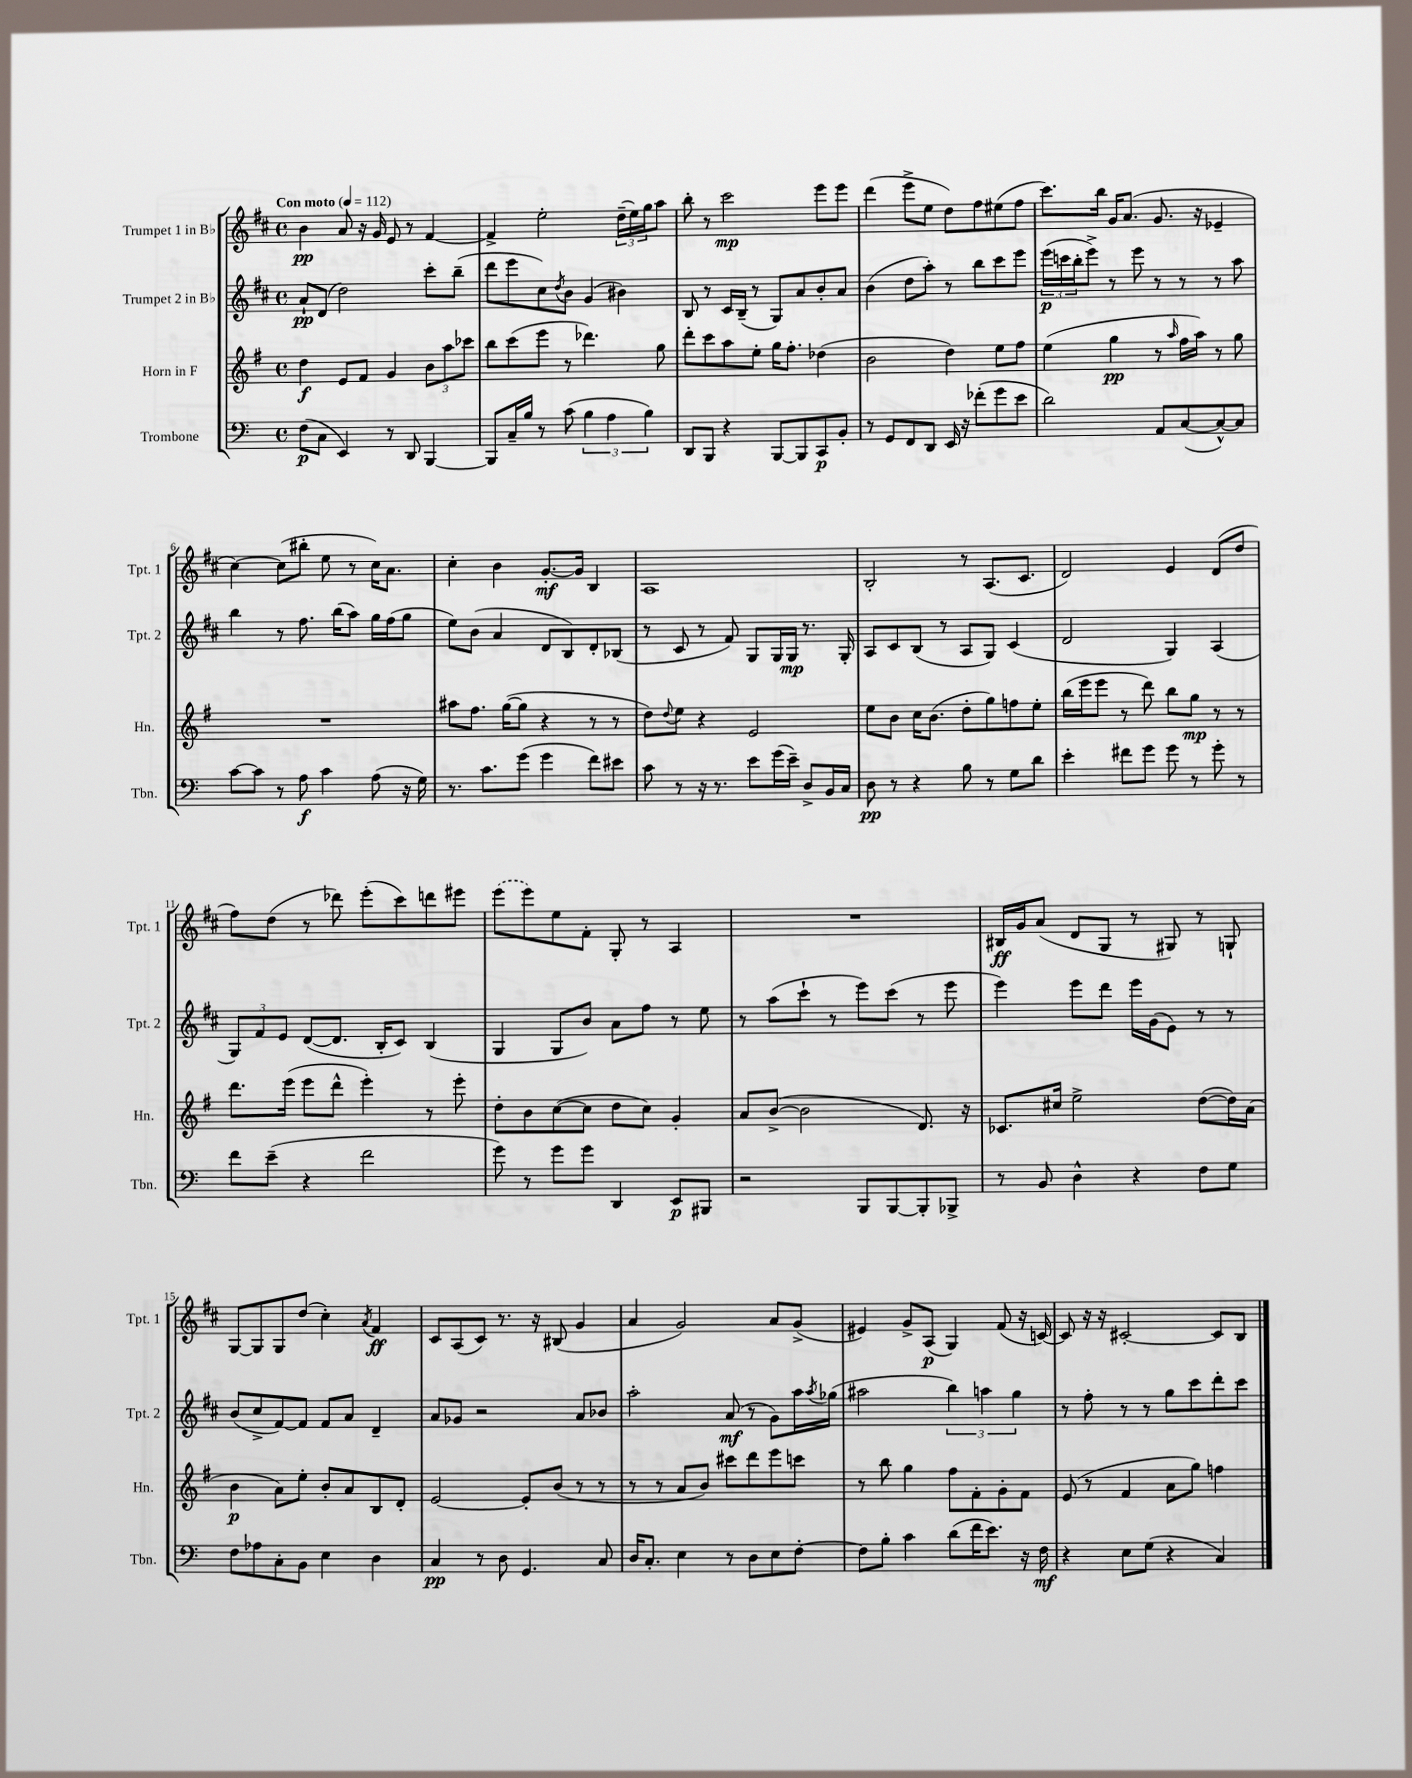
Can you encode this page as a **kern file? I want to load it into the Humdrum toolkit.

**kern	**dynam	**kern	**dynam	**kern	**dynam	**kern	**dynam
*part4	*part4	*part3	*part3	*part2	*part2	*part1	*part1
*staff4	*staff4	*staff3	*staff3	*staff2	*staff2	*staff1	*staff1
*I"Trombone	*	*I"Horn in F	*	*I"Trumpet 2 in B♭	*	*I"Trumpet 1 in B♭	*
*I'Tbn.	*	*I'Hn.	*	*I'Tpt. 2	*	*I'Tpt. 1	*
*clefF4	*	*clefG2	*	*clefG2	*	*clefG2	*
*k[]	*	*k[f#]	*	*k[f#c#]	*	*k[f#c#]	*
*M4/4	*	*M4/4	*	*M4/4	*	*M4/4	*
*met(c)	*	*met(c)	*	*met(c)	*	*met(c)	*
*MM112	*	*MM112	*	*MM112	*	*MM112	*
=1	=1	=1	=1	=1	=1	=1	=1
!	!	!	!	!	!	!LO:TX:a:B:t=Con moto	!
(8F\L	p	4dd\	f	8a`/L	pp	4b\	pp
8C\J	.	.	.	(8d/J	.	.	.
4EE/)	.	8e/L	.	2dd\)	.	8a/	.
.	.	8f#/J	.	.	.	16r	.
.	.	.	.	.	.	16g/	.
8r	.	4g/	.	.	.	8e/	.
8DD/	.	.	.	.	.	8r	.
[4BBB/	.	12b\L	.	8ccc#'\L	.	[4f#/	.
.	.	12aa\	.	.	.	.	.
.	.	.	.	(8bb~\J	.	.	.
.	.	12ccc-X\J	.	.	.	.	.
=2	=2	=2	=2	=2	=2	=2	=2
8BBB/L]	.	8bb\L	.	8ddd\L	.	4f#^/]	.
16C~/L	.	(8ccc\	.	8eee\	.	.	.
16B/JJ	.	.	.	.	.	.	.
8r	.	8eee\J	.	8cc#\)	.	2ee'\	.
.	.	.	.	8qdd/	.	.	.
(8c\	.	8r	.	8b\J	.	.	.
6B\	.	4.ddd-X\)	.	(4g/	.	.	.
6A\	.	.	.	.	.	.	.
.	.	.	.	4b#X\)	.	(24dd~\LL	.
.	.	.	.	.	.	24ee\)	.
6B\)	.	.	.	.	.	24gg\J	.
.	.	8gg\	.	.	.	8aa\J	.
=3	=3	=3	=3	=3	=3	=3	=3
8DD/L	.	8ddd'\L	.	8B/	.	8bb'\	.
8BBB/J	.	8ccc\	.	8r	.	8r	.
4r	.	8aa\	.	16c#/LL	.	2ccc#\	mp
.	.	.	.	(16B~/JJ	.	.	.
.	.	8ee'\J	.	8r	.	.	.
[8BBB/L	.	16gg\KL	.	8G/L)	.	.	.
.	.	8.ff#'\J	.	.	.	.	.
8BBB/]	.	.	.	8a/	.	.	.
8CC/	p	(4dd-X\	.	8b'/	.	8eee\L	.
8BB'/J	.	.	.	8a/J	.	8eee\J	.
=4	=4	=4	=4	=4	=4	=4	=4
8r	.	2b\	.	(4b\	.	(4ddd\	.
8GG/L	.	.	.	.	.	.	.
8FF/	.	.	.	8dd\L	.	8eee^\L	.
8DD/J	.	.	.	8aa'\J)	.	8ee\J	.
16EE/	.	4dd\)	.	8r	.	8dd\L)	.
16r	.	.	.	.	.	.	.
(8f-X'\L	.	.	.	8bb\L	.	8ff#\	.
8g\	.	8ee\L	.	8ccc#\	.	(8ee#X\	.
8e\J	.	8ff#\J	.	8eee\J	.	8ff#\J	.
=5	=5	=5	=5	=5	=5	=5	=5
2d\)	.	(4ee\	.	(24eee\LL	p	8.ccc#\L)	.
.	.	.	.	24cccn\	.	.	.
.	.	.	.	24bb'\J	.	.	.
.	.	.	.	8eee^\J)	.	.	.
.	.	.	.	.	.	16bb\Jk	.
.	.	4gg\	pp	8r	.	16g/KL	.
.	.	.	.	.	.	(8.a/J	.
.	.	.	.	8eee\	.	.	.
8AA/L	.	8r	.	8r	.	8.g/	.
.	.	16qqaa/	.	.	.	.	.
([8C/	.	16ff#\LL	.	8r	.	.	.
.	.	16aa\JJ)	.	.	.	16r	.
8C^^/_)	.	8r	.	8r	.	4e-X~/	.
8C/J]	.	8gg\	.	8aa\	.	.	.
!!LO:LB:g=z
=6	=6	=6	=6	=6	=6	=6	=6
[8c\L	.	1r	.	4bb\	.	[4cc#\)	.
8c\J]	.	.	.	.	.	.	.
8r	.	.	.	8r	.	(8cc#\L]	.
8A\	f	.	.	8.ff#\	.	8bb#X'\J	.
4c\	.	.	.	.	.	8ee\	.
.	.	.	.	(16bb\KL	.	.	.
.	.	.	.	8aa\J)	.	8r	.
(8A\	.	.	.	16gg\LL	.	16cc#\KL)	.
.	.	.	.	(16ff#\J	.	8.a\J	.
16r	.	.	.	8gg\J	.	.	.
16G\)	.	.	.	.	.	.	.
=7	=7	=7	=7	=7	=7	=7	=7
8.r	.	8aa#X\L	.	8ee\L)	.	4cc#'\	.
.	.	8.ff#\J	.	(8b\J	.	.	.
8.c\L	.	.	.	.	.	.	.
.	.	.	.	4a/	.	4b\	.
.	.	([16gg\KL	.	.	.	.	.
(8g\J	.	8gg\J]	.	.	.	.	.
4g\	.	4r	.	8d/L	.	[8.g'/L	mf
.	.	.	.	8B/)	.	.	.
.	.	.	.	.	.	16g/Jk]	.
8f\L)	.	8r	.	8d'/	.	4B/	.
8e#X\J	.	8r	.	(8B-X/J	.	.	.
=8	=8	=8	=8	=8	=8	=8	=8
8c\	.	8dd\L)	.	8r	.	1A	.
.	.	8qqdd/	.	.	.	.	.
8r	.	8ee\J	.	8c#/	.	.	.
16r	.	4r	.	8r	.	.	.
8.r	.	.	.	.	.	.	.
.	.	.	.	8f#/)	.	.	.
8e\L	.	2e/	.	8G/L	.	.	.
(16g\L	.	.	.	16G/L	.	.	.
16e~\JJ)	.	.	.	16G/JJ	mp	.	.
8D^/L	.	.	.	8.r	.	.	.
16BB/L	.	.	.	.	.	.	.
16C/JJ	.	.	.	16G'/	.	.	.
=9	=9	=9	=9	=9	=9	=9	=9
8D\	pp	8ee\L	.	8A/L	.	2B'/	.
8r	.	8b\J	.	8c#/	.	.	.
4r	.	16cc\KL	.	(8B/J	.	.	.
.	.	(8.b\J	.	.	.	.	.
.	.	.	.	8r	.	.	.
8B\	.	8dd'\L	.	8A/L	.	8r	.
8r	.	8gg\)	.	8G/J)	.	(8.A/L	.
8G\L	.	8ffn\	.	(4c#/	.	.	.
.	.	.	.	.	.	8.c#/J	.
8d\J	.	8ee'\J	.	.	.	.	.
=10	=10	=10	=10	=10	=10	=10	=10
4e'\	.	(16bb\LL	.	2d/	.	2d/)	.
.	.	16eee\J	.	.	.	.	.
.	.	8eee\J	.	.	.	.	.
8f#X\L	.	8r	.	.	.	.	.
8g\J	.	8ddd\)	.	.	.	.	.
8g\	.	8bb\L	.	4G/)	.	4e/	.
8r	.	8gg\J	mp	.	.	.	.
8g'\	.	8r	.	(4A/	.	(8d/L	.
8r	.	8r	.	.	.	8dd/J	.
!!LO:LB:g=z
=11	=11	=11	=11	=11	=11	=11	=11
8f\L	.	8.ddd\L	.	12G/L)	.	8ff#\L)	.
.	.	.	.	12f#/	.	.	.
(8e~\J	.	.	.	.	.	(8dd\J	.
.	.	.	.	12e/J	.	.	.
.	.	(16eee\Jk	.	.	.	.	.
4r	.	8eee\L	.	([8d/L	.	8r	.
.	.	8ddd^^\J	.	8.d/J]	.	8ddd-X\)	.
2f\	.	4eee'\)	.	.	.	(8eee'\L	.
.	.	.	.	16B'/KL	.	.	.
.	.	.	.	8c#/J)	.	8ccc#\)	.
.	.	8r	.	(4B/	.	8dddn\	.
.	.	8eee'\	.	.	.	8eee#X\J	.
=12	=12	=12	=12	=12	=12	=12	=12
8g\)	.	8dd'\L	.	4G/	.	(8eee\L	.
8r	.	8b\	.	.	.	8eee\)	.
8g\L	.	([8cc\	.	8G/L	.	8ee\	.
8g\J	.	8cc\J]	.	8b/J)	.	8f#'\J	.
4DD/	.	8dd\L	.	8a\L	.	8G'/	.
.	.	8cc\J)	.	8ff#\J	.	8r	.
8EE/L	p	4g'/	.	8r	.	4A/	.
8BBB#X/J	.	.	.	8ee\	.	.	.
=13	=13	=13	=13	=13	=13	=13	=13
2r	.	8a/L	.	8r	.	1r	.
.	.	([8b^/J	.	(8aa\L	.	.	.
.	.	2b\]	.	8ccc#`\J	.	.	.
.	.	.	.	8r	.	.	.
8BBB/L	.	.	.	8eee\L)	.	.	.
[8BBB/	.	.	.	(8ccc#\J	.	.	.
8BBB'/]	.	8.d/)	.	8r	.	.	.
8BBB-X^/J	.	.	.	8eee\	.	.	.
.	.	16r	.	.	.	.	.
=14	=14	=14	=14	=14	=14	=14	=14
8r	.	8.c-X/L	.	4eee\)	.	16B#X/LL	ff
.	.	.	.	.	.	16g/J	.
8BB/	.	.	.	.	.	(8a/J	.
.	.	16cc#X/Jk	.	.	.	.	.
4D^^\	.	2ee^\	.	8eee\L	.	8d/L	.
.	.	.	.	8ddd\J	.	8G/J	.
4r	.	.	.	16eee\LL	.	8r	.
.	.	.	.	(16g\J	.	.	.
.	.	.	.	8e\J)	.	8G#X/)	.
8F\L	.	([8dd\L	.	8r	.	8r	.
8G\J	.	16dd\L])	.	8r	.	8Gn`/	.
.	.	(16a\JJ	.	.	.	.	.
!!LO:LB:g=z
=15	=15	=15	=15	=15	=15	=15	=15
8F\L	.	4b\	p	(8b/L	.	[8G/L	.
8A-X\	.	.	.	8cc#^/	.	8G/]	.
8C'\	.	8a\L)	.	[8f#/)	.	8G/	.
8BB\J	.	8ee'\J	.	8f#/J]	.	(8dd/J	.
4E\	.	8b'/L	.	8f#/L	.	4cc#'\)	.
.	.	8a/	.	8a/J	.	.	.
.	.	.	.	.	.	8qa/	.
4D\	.	8B/	.	4d~/	.	4f#/	ff
.	.	8d'/J	.	.	.	.	.
=16	=16	=16	=16	=16	=16	=16	=16
4C/	pp	[2e/	.	8a/L	.	8c#/L	.
.	.	.	.	8g-X/J	.	(8A/	.
8r	.	.	.	2r	.	8c#/J)	.
8D\	.	.	.	.	.	8.r	.
4.GG/	.	8e'/L]	.	.	.	.	.
.	.	.	.	.	.	16r	.
.	.	(8b/J	.	.	.	(8B#X/	.
.	.	8r	.	8a/L	.	4g/	.
8C/	.	8r	.	8b-X/J	.	.	.
=17	=17	=17	=17	=17	=17	=17	=17
16D/KL	.	8r	.	2aa'\	.	4a/	.
8.C'/J	.	.	.	.	.	.	.
.	.	8r	.	.	.	.	.
4E\	.	8a/L	.	.	.	2g/)	.
.	.	8b/J)	.	.	.	.	.
8r	.	8ccc#X\L	.	(8a/	mf	.	.
8D\L	.	8ddd\	.	8r	.	.	.
8E\	.	8eee\	.	8g\L)	.	8a/L	.
[8F'\J	.	8cccn\J	.	16aa\L	.	(8g^/J	.
.	.	.	.	8qaa/	.	.	.
.	.	.	.	(16gg-X\JJ	.	.	.
=18	=18	=18	=18	=18	=18	=18	=18
8F\L]	.	8r	.	2aa#X\	.	4e#X/)	.
8B'\J	.	8bb\	.	.	.	.	.
4c\	.	4gg\	.	.	.	8g^/L	.
.	.	.	.	.	.	(8A/J	p
(8d\L	.	8ff#\L	.	6bb\)	.	4G/)	.
16f\K	.	8f#'\	.	.	.	.	.
.	.	.	.	6aan\	.	.	.
8.e\J)	.	.	.	.	.	.	.
.	.	8g'\	.	.	.	(8f#/	.
.	.	.	.	6gg\	.	.	.
16r	.	8f#\J	.	.	.	16r	.
16F\	mf	.	.	.	.	[16cn/)	.
=19	=19	=19	=19	=19	=19	=19	=19
4r	.	(8e/	.	8r	.	8c/]	.
.	.	8r	.	8ff#'\	.	16r	.
.	.	.	.	.	.	16r	.
8E\L	.	4f#/	.	8r	.	[2c#X'/	.
(8G\J	.	.	.	8r	.	.	.
4r	.	8a\L	.	8gg\L	.	.	.
.	.	8gg\J)	.	8ccc#\	.	.	.
4C/)	.	4ffn\	.	8ddd'\	.	8c#/L]	.
.	.	.	.	8ccc#\J	.	8B/J	.
==	==	==	==	==	==	==	==
*-	*-	*-	*-	*-	*-	*-	*-
